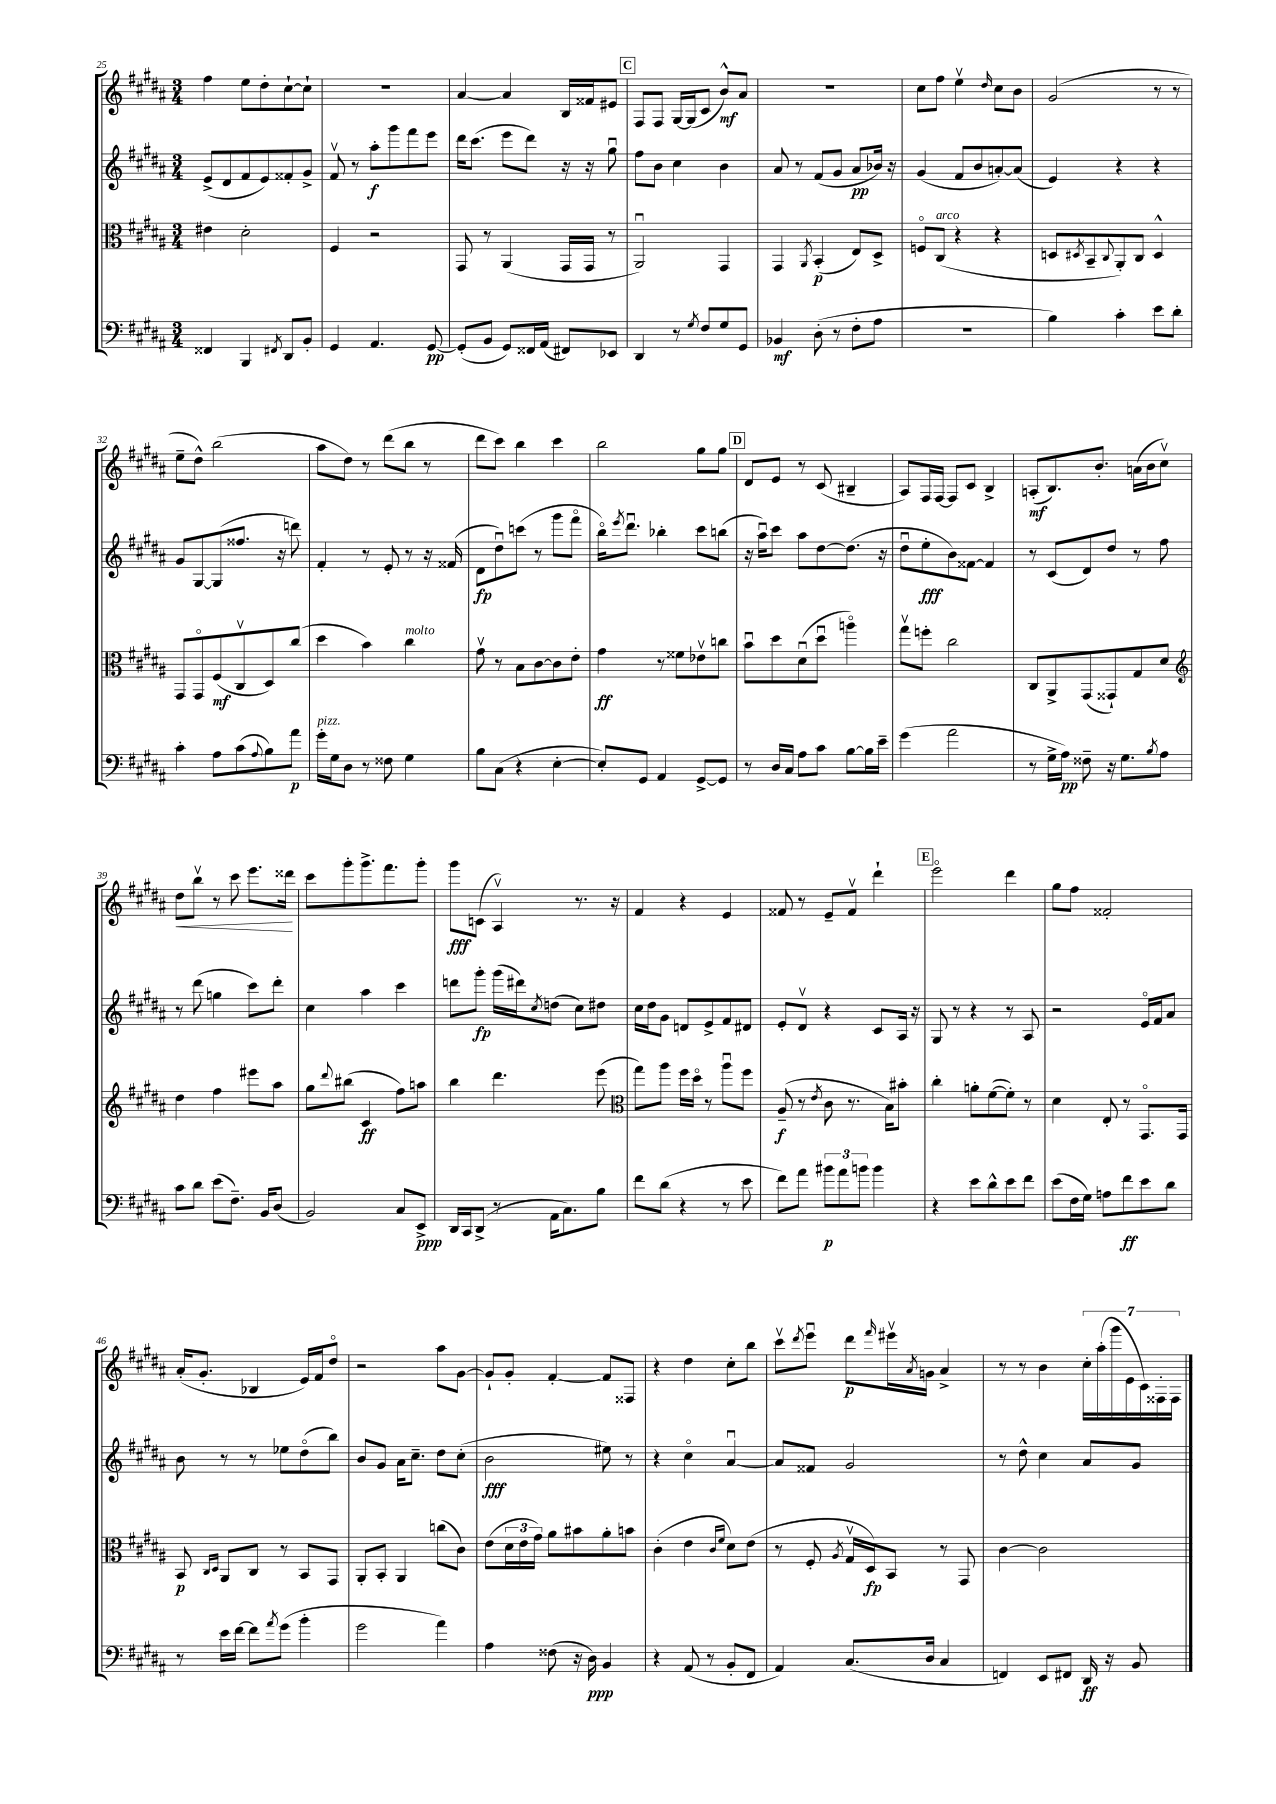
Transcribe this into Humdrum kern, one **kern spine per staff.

**kern	**dynam	**kern	**dynam	**kern	**dynam	**kern	**dynam
*part4	*part4	*part3	*part3	*part2	*part2	*part1	*part1
*staff4	*staff4	*staff3	*staff3	*staff2	*staff2	*staff1	*staff1
*clefF4	*	*clefC3	*	*clefG2	*	*clefG2	*
*k[f#c#g#d#a#]	*	*k[f#c#g#d#a#]	*	*k[f#c#g#d#a#]	*	*k[f#c#g#d#a#]	*
*M3/4	*	*M3/4	*	*M3/4	*	*M3/4	*
=25	=25	=25	=25	=25	=25	=25	=25
4FF##X/	.	4e#X\	.	(8e^/L	.	4ff#\	.
.	.	.	.	8d#/	.	.	.
4BBB/	.	2d#'\	.	8f#/	.	8ee\L	.
.	.	.	.	8e/)	.	8dd#'\	.
8qFF#X/	.	.	.	.	.	.	.
8DD#/L	.	.	.	8f##X'/	.	[8cc#`\	.
8BB'/J	.	.	.	8g#^/J	.	8cc#`\J]	.
=26	=26	=26	=26	=26	=26	=26	=26
4GG#/	.	4F#/	.	8f#v/	.	2.r	.
.	.	.	.	8r	.	.	.
4.AA#/	.	2r	.	8aa#'\L	f	.	.
.	.	.	.	8ggg#\	.	.	.
.	.	.	.	8fff#\	.	.	.
[8GG#/	pp	.	.	8eee\J	.	.	.
=27	=27	=27	=27	=27	=27	=27	=27
(8GG#'/L]	.	8GG#/	.	16ddd#\KL	.	[4a#/	.
.	.	.	.	(8.ccc#\J	.	.	.
8BB/J	.	8r	.	.	.	.	.
8GG#/L)	.	(4AA#/	.	8eee\L	.	4a#/]	.
16FF##X/L	.	.	.	8ddd#\J)	.	.	.
(16AA#/JJ	.	.	.	.	.	.	.
8FF#X/L)	.	16GG#/LL	.	16r	.	16B/LL	.
.	.	16GG#/JJ	.	16r	.	16f##X/J	.
8EE-X/J	.	8r	.	8gg#u\	.	8e#X/J	.
!!LO:REH:place=s1:t=C
=28	=28	=28	=28	=28	=28	=28	=28
4DD#/	.	2AA#u/)	.	8ff#\L	.	8F#/L	.
.	.	.	.	8b\J	.	8F#/J	.
8r	.	.	.	4cc#\	.	[16G#/LL	.
.	.	.	.	.	.	(16G#/J]	.
8qG#/	.	.	.	.	.	.	.
8F#/L	.	.	.	.	.	8c#/J	.
8G#/	.	4GG#/	.	4b\	.	8b^^/L)	mf
8GG#/J	.	.	.	.	.	8a#/J	.
=29	=29	=29	=29	=29	=29	=29	=29
4BB-X/	mf	4GG#/	.	8a#/	.	2.r	.
.	.	.	.	8r	.	.	.
.	.	8qAA#/	.	.	.	.	.
(8D#'\	.	(4BB'/	p	(8f#/L	.	.	.
8r	.	.	.	8g#/J	.	.	.
8F#'\L	.	8E/L)	.	8a#/L	pp	.	.
8A#\J	.	8D#^/J	.	16b-X/Jk)	.	.	.
.	.	.	.	16r	.	.	.
=30	=30	=30	=30	=30	=30	=30	=30
2.r	.	8Fn/L	.	(4g#/	.	8cc#\L	.
!	!	!LO:TX:a:i:t=arco	!	!	!	!	!
.	.	(8C#/J	.	.	.	8ff#\J	.
.	.	4r	.	8f#/L	.	4eev\	.
.	.	.	.	8b/	.	.	.
.	.	.	.	.	.	16qqdd#/	.
.	.	4r	.	[8an'/)	.	8cc#\L	.
.	.	.	.	(8a/J]	.	8b\J	.
=31	=31	=31	=31	=31	=31	=31	=31
4B\)	.	8Dn/L	.	4e/)	.	(2g#/	.
.	.	8qD#X/	.	.	.	.	.
.	.	8BB~/	.	.	.	.	.
.	.	8qqC#/	.	.	.	.	.
4c#'\	.	8AA#'/)	.	4r	.	.	.
.	.	8C#/J	.	.	.	.	.
8e\L	.	4D#^^/	.	4r	.	8r	.
8d#'\J	.	.	.	.	.	8r	.
!!LO:LB:g=z
=32	=32	=32	=32	=32	=32	=32	=32
4c#'\	.	8GG#/L	.	8g#/L	.	8ee~\L	.
.	.	8GG#/	.	[8G#/	.	8dd#^^\J)	.
8A#\L	.	(8F#/	mf	(8G#/]	.	(2bb\	.
(8c#\	.	8C#v/	.	8.ff##X/J	.	.	.
8qqA#/	.	.	.	.	.	.	.
8B\)	.	8D#/)	.	.	.	.	.
.	.	.	.	16r	.	.	.
8a#\J	p	(8cc#/J	.	8dddn\)	.	.	.
=33	=33	=33	=33	=33	=33	=33	=33
!LO:TX:a:i:t=pizz.	!	!	!	!	!	!	!
16g#'\LL	.	4dd#\	.	4f#'/	.	8aa#\L	.
16G#\J	.	.	.	.	.	.	.
8D#\J	.	.	.	.	.	8dd#\J)	.
8r	.	4b\)	.	8r	.	8r	.
8F##X\	.	.	.	8e'/	.	(8ddd#\L	.
!	!	!LO:TX:a:i:t=molto	!	!	!	!	!
4G#\	.	4cc#\	.	8r	.	8bb\J	.
.	.	.	.	16r	.	8r	.
.	.	.	.	(16f##X/	.	.	.
=34	=34	=34	=34	=34	=34	=34	=34
8B\L	.	8g#v\	.	8d#\L	fp	8ddd#\L	.
(8C#\J	.	8r	.	8dd#u\)	.	8ccc#\J)	.
4r	.	8B\L	.	(8cccn\J	.	4bb\	.
.	.	[8c#\	.	8r	.	.	.
[4E'\	.	8c#\]	.	8ggg#\L	.	4ccc#\	.
.	.	8e'\J	.	8fff#\J	.	.	.
=35	=35	=35	=35	=35	=35	=35	=35
8E'/L])	.	4g#\	ff	16bb\KL)	.	2bb\	.
.	.	.	.	8qeee/	.	.	.
.	.	.	.	8.ddd#u\J	.	.	.
8GG#/J	.	.	.	.	.	.	.
4AA#/	.	8r	.	4bb-X'\	.	.	.
.	.	8f##X\L	.	.	.	.	.
[8GG#^/L	.	8e-Xv\	.	8ccc#\L	.	8gg#\L	.
8GG#/J]	.	8ccn\J	.	(8bbn\J	.	8gg#\J	.
!!LO:REH:place=s1:t=D
=36	=36	=36	=36	=36	=36	=36	=36
8r	.	8bu\L	.	16r	.	8d#/L	.
.	.	.	.	16aa#u\KL)	.	.	.
16D#/LL	.	8dd#\	.	8ccc#\J	.	8e/J	.
16C#/JJ	.	.	.	.	.	.	.
8A#\L	.	(8d#u\	.	8aa#\L	.	8r	.
8c#\J	.	8dd#u\J	.	[8dd#\	.	(8c#/	.
[8B\L	.	4aan\)	.	(8.dd#\J]	.	4B#X~/	.
16B\L]	.	.	.	.	.	.	.
16e~\JJ	.	.	.	16r	.	.	.
=37	=37	=37	=37	=37	=37	=37	=37
(4g#\	.	8gg#v\L	.	8dd#u\L	.	8A#/L)	.
.	.	8ffn'\J	.	8ee'\	fff	16F#/L	.
.	.	.	.	.	.	[16F#/JJ	.
2a#\	.	2cc#\	.	8b\)	.	8F#/L]	.
.	.	.	.	[8f##X\J	.	8c#/J	.
.	.	.	.	4f##/]	.	4B^/	.
=38	=38	=38	=38	=38	=38	=38	=38
8r	.	8C#/L	.	8r	.	(8An'/L	mf
16G#^\LL	.	8AA#^/	.	(8c#/L	.	8.B/)	.
16A#\JJ)	pp	.	.	.	.	.	.
8F##X~\	.	(8GG#/	.	8d#/)	.	.	.
.	.	.	.	.	.	8.b'/J	.
16r	.	8GG##X`/)	.	8dd#/J	.	.	.
8.G#\L	.	.	.	.	.	.	.
.	.	8G#/	.	8r	.	(16an\LL	.
.	.	.	.	.	.	16b\J	.
8qB/	.	.	.	.	.	.	.
8A#\J	.	8d#/J	.	8ff#\	.	8cc#v\J)	.
!!LO:LB:g=z
=39	=39	=39	=39	=39	=39	=39	=39
*	*	*clefG2	*	*	*	*	*
!	!	!	!	!	!	!	!LO:HP:b
8c#\L	.	4dd#\	.	8r	.	8dd#\L	<
8d#\J	.	.	.	(8ddd#\	.	8bbv\J	.
(8e\L	.	4ff#\	.	4ggn\	.	8r	.
8.F#~\J)	.	.	.	.	.	8ccc#\	.
.	.	8eee#X\L	.	8ccc#\L)	.	8.eee\L	.
16BB/KL	.	.	.	.	.	.	.
(8D#/J	.	8aa#\J	.	8ddd#'\J	.	.	.
.	.	.	.	.	.	16ddd##X\Jk	.
.	.	.	.	.	.	.	[
=40	=40	=40	=40	=40	=40	=40	=40
2BB/)	.	8gg#\L	.	4cc#\	.	8ccc#\L	.
.	.	8qqddd#/	.	.	.	.	.
.	.	(8bb#X\J	.	.	.	8ggg#'\	.
.	.	4c#/	ff	4aa#\	.	8.ggg#^\	.
.	.	.	.	.	.	8.fff#\	.
8C#/L	.	8ff#\L)	.	4ccc#\	.	.	.
8EE^/J	ppp	8aan\J	.	.	.	8ggg#'\J	.
=41	=41	=41	=41	=41	=41	=41	=41
16DD#/LL	.	4bb\	.	8dddn\L	.	8ggg#\L	fff
16CC#/J	.	.	.	.	.	.	.
(8DD#^/J	.	.	.	8ggg#'\J	fp	(8cn\J	.
8r	.	4.ddd#\	.	(16ggg#\LL	.	4A#v/)	.
.	.	.	.	16ddd#X\J)	.	.	.
.	.	.	.	8qcc#/	.	.	.
16AA#\KL	.	.	.	(8ddn\J	.	.	.
8.C#\)	.	.	.	.	.	.	.
.	.	.	.	8cc#\L)	.	8.r	.
8B\J	.	(8eee\	.	8dd#X\J	.	.	.
.	.	.	.	.	.	16r	.
=42	=42	=42	=42	=42	=42	=42	=42
*	*	*clefC3	*	*	*	*	*
8f#\L	.	8gg#\L)	.	16cc#\LL	.	4f#/	.
.	.	.	.	16dd#\J	.	.	.
(8d#\J	.	8aa#\J	.	8g#\J	.	.	.
4r	.	16ff#\LL	.	8dn/L	.	4r	.
.	.	16dd#\JJ	.	.	.	.	.
.	.	8r	.	8e^/	.	.	.
8r	.	8aa#u\L	.	8f#/	.	4e/	.
8e\	.	8ff#\J	.	8d#X/J	.	.	.
=43	=43	=43	=43	=43	=43	=43	=43
8f#\L)	.	(8A#~/	f	8e'/L	.	8f##X/	.
8a#\J	.	8r	.	8d#v/J	.	8r	.
.	.	8qe/	.	.	.	.	.
12b#X\L	p	8c#\	.	4r	.	8e~/L	.
12a#\	.	.	.	.	.	.	.
.	.	8.r	.	.	.	8f##v/J	.
12bn\J	.	.	.	.	.	.	.
4b\	.	.	.	8c#/L	.	4ddd#`\	.
.	.	16B\KL)	.	.	.	.	.
.	.	8b#X'\J	.	16A#/Jk	.	.	.
.	.	.	.	16r	.	.	.
!!LO:REH:place=s1:t=E
=44	=44	=44	=44	=44	=44	=44	=44
4r	.	4cc#'\	.	8G#/	.	2eee\	.
.	.	.	.	8r	.	.	.
8e\L	.	8an'\L	.	4r	.	.	.
8d#^^\	.	([8f#\	.	.	.	.	.
8e\	.	8f#'\J])	.	8r	.	4ddd#\	.
8f#\J	.	8r	.	8A#/	.	.	.
=45	=45	=45	=45	=45	=45	=45	=45
(8e\L	.	4d#\	.	2r	.	8gg#\L	.
16F#\L	.	.	.	.	.	8ff#\J	.
16G#\JJ)	.	.	.	.	.	.	.
8An\L	.	8E'/	.	.	.	2f##X'/	.
8f#\	ff	8r	.	.	.	.	.
8e\	.	8.GG#/L	.	16e/LL	.	.	.
.	.	.	.	16f#/J	.	.	.
8d#\J	.	.	.	8a#/J	.	.	.
.	.	16GG#/Jk	.	.	.	.	.
!!LO:LB:g=z
=46	=46	=46	=46	=46	=46	=46	=46
8r	.	8BB/	p	8b\	.	(16a#'/KL	.
.	.	.	.	.	.	8.g#'/J	.
.	.	16qqC#/LL	.	.	.	.	.
.	.	16qqD#/JJ	.	.	.	.	.
16e\LL	.	8AA#/L	.	8r	.	.	.
[16f#\JJ	.	.	.	.	.	.	.
8f#\L]	.	8C#/J	.	8r	.	4B-X/	.
8qa#/	.	.	.	.	.	.	.
(8g#\J	.	8r	.	8ee-X\L	.	.	.
4b'\	.	8BB/L	.	(8dd#\	.	16e/LL)	.
.	.	.	.	.	.	16f#/J	.
.	.	8GG#/J	.	8bb\J)	.	8dd#/J	.
=47	=47	=47	=47	=47	=47	=47	=47
2g#\	.	8AA#'/L	.	8b/L	.	2r	.
.	.	8BB'/J	.	8g#/J	.	.	.
.	.	4AA#/	.	16a#\KL	.	.	.
.	.	.	.	8.cc#~\J	.	.	.
4a#\)	.	(8ccn\L	.	8dd#\L	.	8aa#\L	.
.	.	8c#\J)	.	(8cc#'\J	.	[8g#\J	.
=48	=48	=48	=48	=48	=48	=48	=48
4A#\	.	(8e\L	.	2b\	fff	8g#`/L]	.
.	.	24d#\L	.	.	.	8g#'/J	.
.	.	24e\	.	.	.	.	.
.	.	24g#\JJ)	.	.	.	.	.
(8F##X\	.	8a#\L	.	.	.	[4f#'/	.
16r	.	8b#X\	.	.	.	.	.
16D#\)	ppp	.	.	.	.	.	.
4BB/	.	8a#'\	.	8ee#X\)	.	8f#/L]	.
.	.	8bn\J	.	8r	.	8F##X/J	.
=49	=49	=49	=49	=49	=49	=49	=49
4r	.	(4c#'\	.	4r	.	4r	.
(8AA#/	.	4e\	.	4cc#\	.	4dd#\	.
8r	.	.	.	.	.	.	.
.	.	16qqc#/LL	.	.	.	.	.
.	.	16qqf#/JJ	.	.	.	.	.
8BB'/L	.	8d#\L)	.	[4a#u/	.	8cc#'\L	.
8FF#/J	.	(8e\J	.	.	.	8bb\J	.
=50	=50	=50	=50	=50	=50	=50	=50
4AA#/)	.	8r	.	8a#/L]	.	8ccc#v\L	.
.	.	.	.	.	.	8qddd#/	.
.	.	8F#'/	.	8f##X/J	.	8eeeu\J	.
.	.	8qA#/	.	.	.	.	.
(8.C#/L	.	16G#v/LL	.	2g#/	.	8ddd#\L	p
.	.	16D#/J)	fp	.	.	.	.
.	.	.	.	.	.	16qqfff#/	.
.	.	8BB/J	.	.	.	16eee#Xv\L	.
.	.	.	.	.	.	8qa#/	.
16D#/Jk	.	.	.	.	.	16gn\JJ	.
4C#/	.	8r	.	.	.	4a#^/	.
.	.	8GG#/	.	.	.	.	.
=51	=51	=51	=51	=51	=51	=51	=51
4FFn/)	.	[4c#\	.	8r	.	8r	.
.	.	.	.	8dd#^^\	.	8r	.
8EE/L	.	2c#\]	.	4cc#\	.	4b\	.
8FF#X/J	.	.	.	.	.	.	.
16DD#/	ff	.	.	8a#/L	.	28cc#'\LL	.
.	.	.	.	.	.	(28aa#'\	.
16r	.	.	.	.	.	.	.
.	.	.	.	.	.	28ggg#\	.
.	.	.	.	.	.	28e\	.
8BB/	.	.	.	8g#/J	.	.	.
.	.	.	.	.	.	28c#\)	.
.	.	.	.	.	.	28F##X'\	.
.	.	.	.	.	.	28F##\JJ	.
==	==	==	==	==	==	==	==
*-	*-	*-	*-	*-	*-	*-	*-
